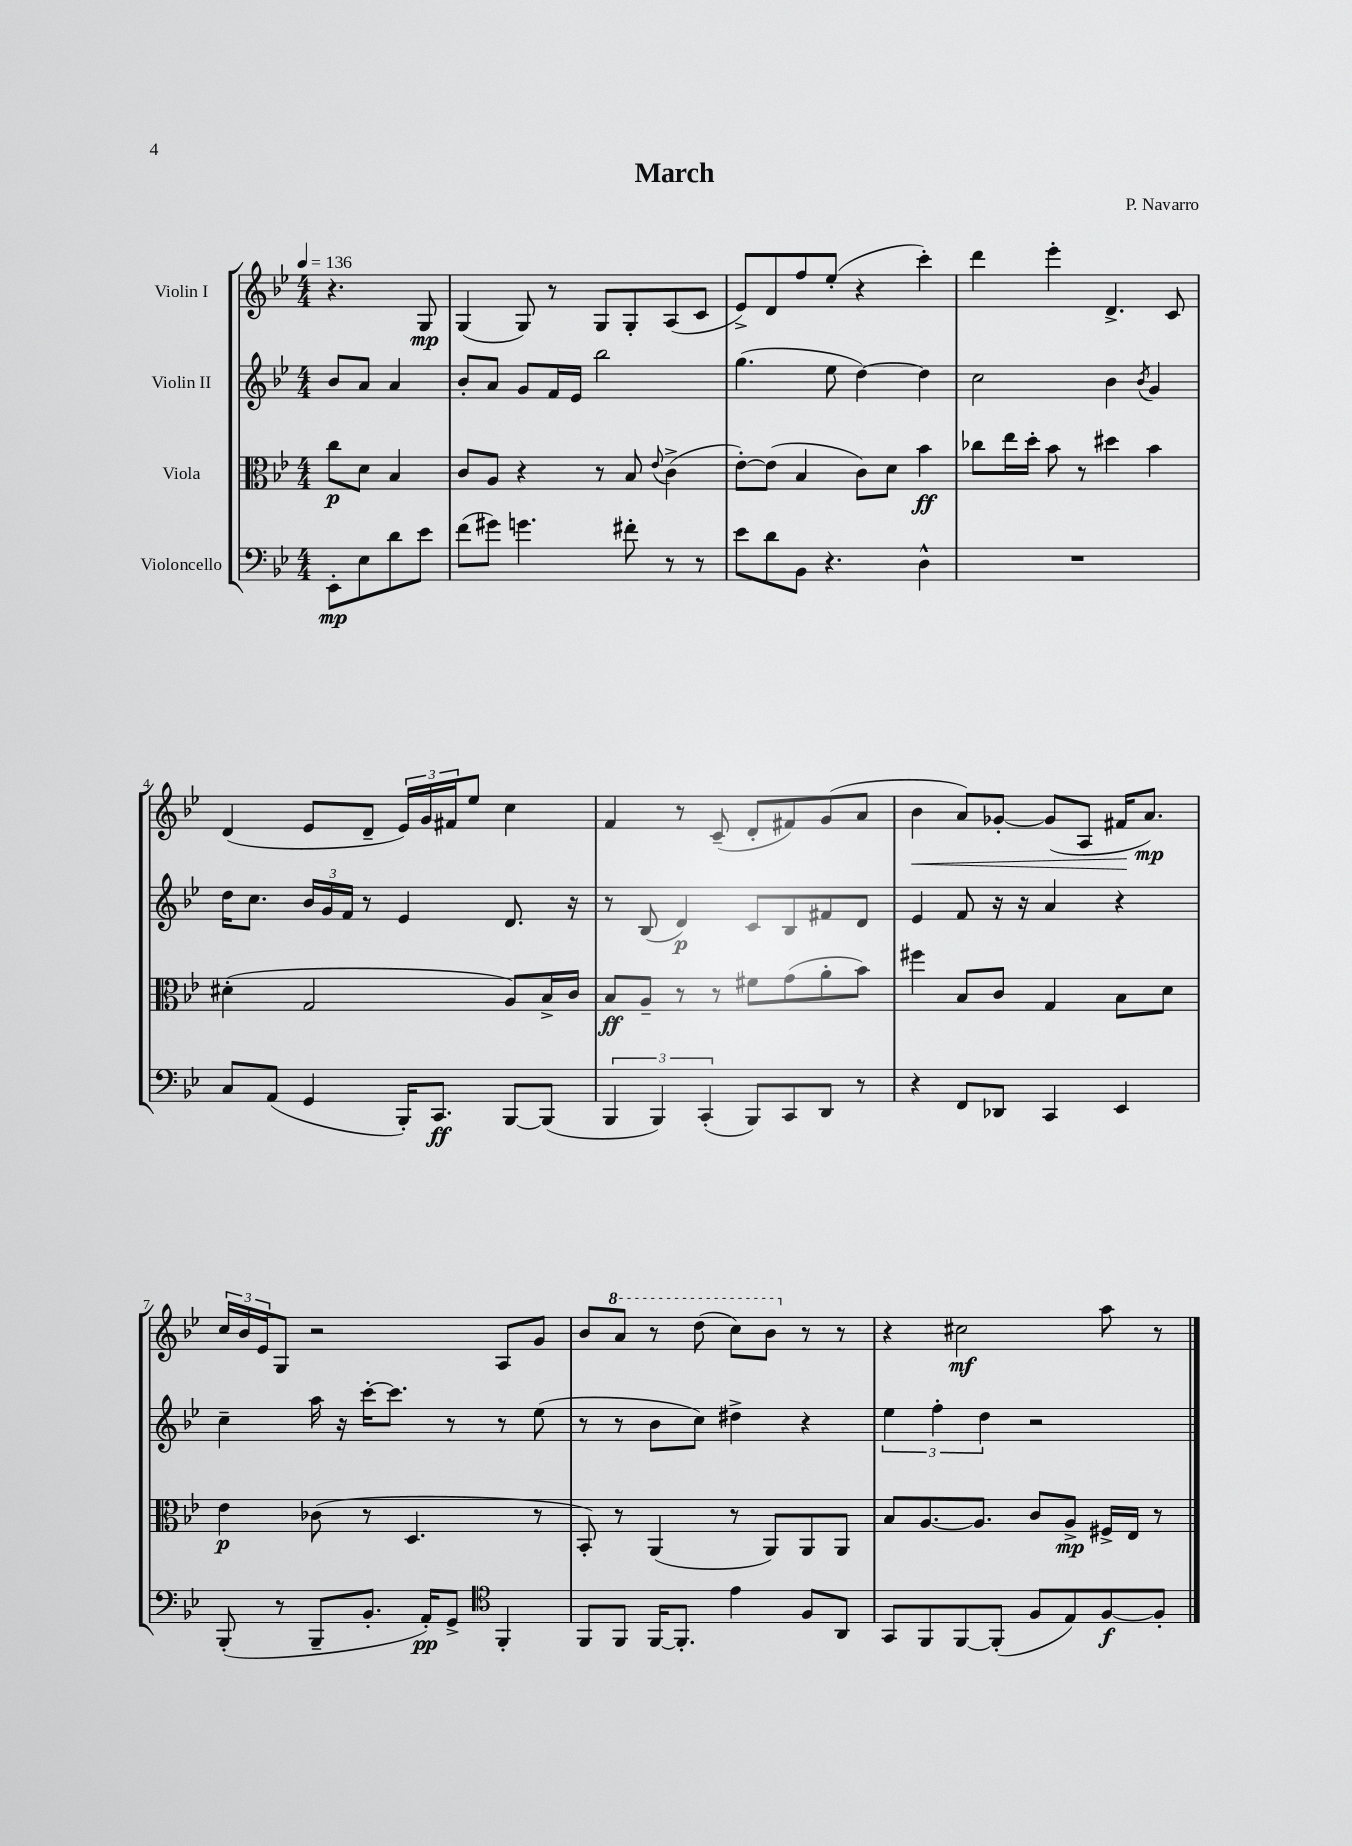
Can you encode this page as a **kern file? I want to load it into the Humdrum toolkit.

**kern	**kern	**kern	**kern
*staff4	*staff3	*staff2	*staff1
*clefF4	*clefC3	*clefG2	*clefG2
*k[b-e-]	*k[b-e-]	*k[b-e-]	*k[b-e-]
*M4/4	*M4/4	*M4/4	*M4/4
*MM136	*MM136	*MM136	*MM136
8EE-'	8cc	8b-	4.r
8E-	8d	8a	.
8d	4B-	4a	.
8e-	.	.	8G
=	=	=	=
(8f	8c	8b-'	(4G
8g#)	8A	8a	.
4.g	4r	8g	8G)
.	.	16f	8r
.	.	16e-	.
.	8r	2bb-	8G
8f#'	8B-	.	8G'
.	8qqe-	.	.
8r	(4c^	.	(8A
8r	.	.	8c
=	=	=	=
8e-	[8e-')	(4.gg	8e-^)
8d	(8e-]	.	8d
8BB-	4B-	.	8ff
4.r	.	8ee-	(8ee-'
.	8c)	[4dd)	4r
.	8d	.	.
4D^^	4b-	4dd]	4ccc')
=	=	=	=
1r	8cc-	2cc	4ddd
.	16ee-	.	.
.	16dd'	.	.
.	8b-	.	4eee-'
.	8r	.	.
.	4dd#	4b-	4.d^
.	.	8qb-	.
.	4b-	4g	.
.	.	.	8c
=	=	=	=
8C	(4d#'	16dd	(4d
.	.	8.cc	.
(8AA	.	.	.
4GG	2G	24b-	8e-
.	.	24g	.
.	.	24f	.
.	.	8r	8d~
16BBB-')	.	4e-	24e-)
.	.	.	24g
8.CC	.	.	.
.	.	.	24f#
.	.	.	8ee-
[8BBB-	8A)	8.d	4cc
(8BBB-]	16B-^	.	.
.	16c	16r	.
=	=	=	=
6BBB-	8B-	8r	4f
.	8A~	(8B-	.
6BBB-)	.	.	.
.	8r	4d)	8r
(6CC'	.	.	.
.	8r	.	(8c~
8BBB-)	8f#	8c	8d'
8CC	(8g	8B-	8f#)
8DD	8a'	8f#	(8g
8r	8b-)	8d	8a
=	=	=	=
4r	4ff#	4e-	4b-
8FF	8B-	8f	8a)
8DD-	8c	16r	[8g-'
.	.	16r	.
4CC	4G	4a	(8g-]
.	.	.	8A
4EE-	8B-	4r	16f#
.	.	.	8.a)
.	8d	.	.
=	=	=	=
(8BBB-'	4e-	4cc~	24cc
.	.	.	24b-
.	.	.	24e-
8r	.	.	8G
8BBB-~	(8c-	16aa	2r
.	.	16r	.
8.BB-'	8r	[16ccc'	.
.	.	8.ccc]	.
.	4.D	.	.
16AA')	.	.	.
8GG^	.	8r	.
*clefC4	*	*	*
4FF'	.	8r	8A
.	8r	(8ee-	8g
=	=	=	=
8FF	8BB-')	8r	8b-
8FF	8r	8r	8aa
[16FF	(4AA	8b-	8r
8.FF']	.	.	.
.	.	8cc)	(8ddd
4e-	8r	4dd#^	8ccc)
.	8AA)	.	8bb-
8F	8AA	4r	8r
8AA	8AA	.	8r
=	=	=	=
8GG	8B-	6ee-	4r
8FF	[8.A	.	.
.	.	6ff'	.
[8FF	.	.	2cc#
.	8.A]	.	.
.	.	6dd	.
(8FF']	.	.	.
8F	8c	2r	.
8E-)	8A^	.	.
[8F	16F#^	.	8aa
.	16E-	.	.
8F']	8r	.	8r
==	==	==	==
*-	*-	*-	*-
